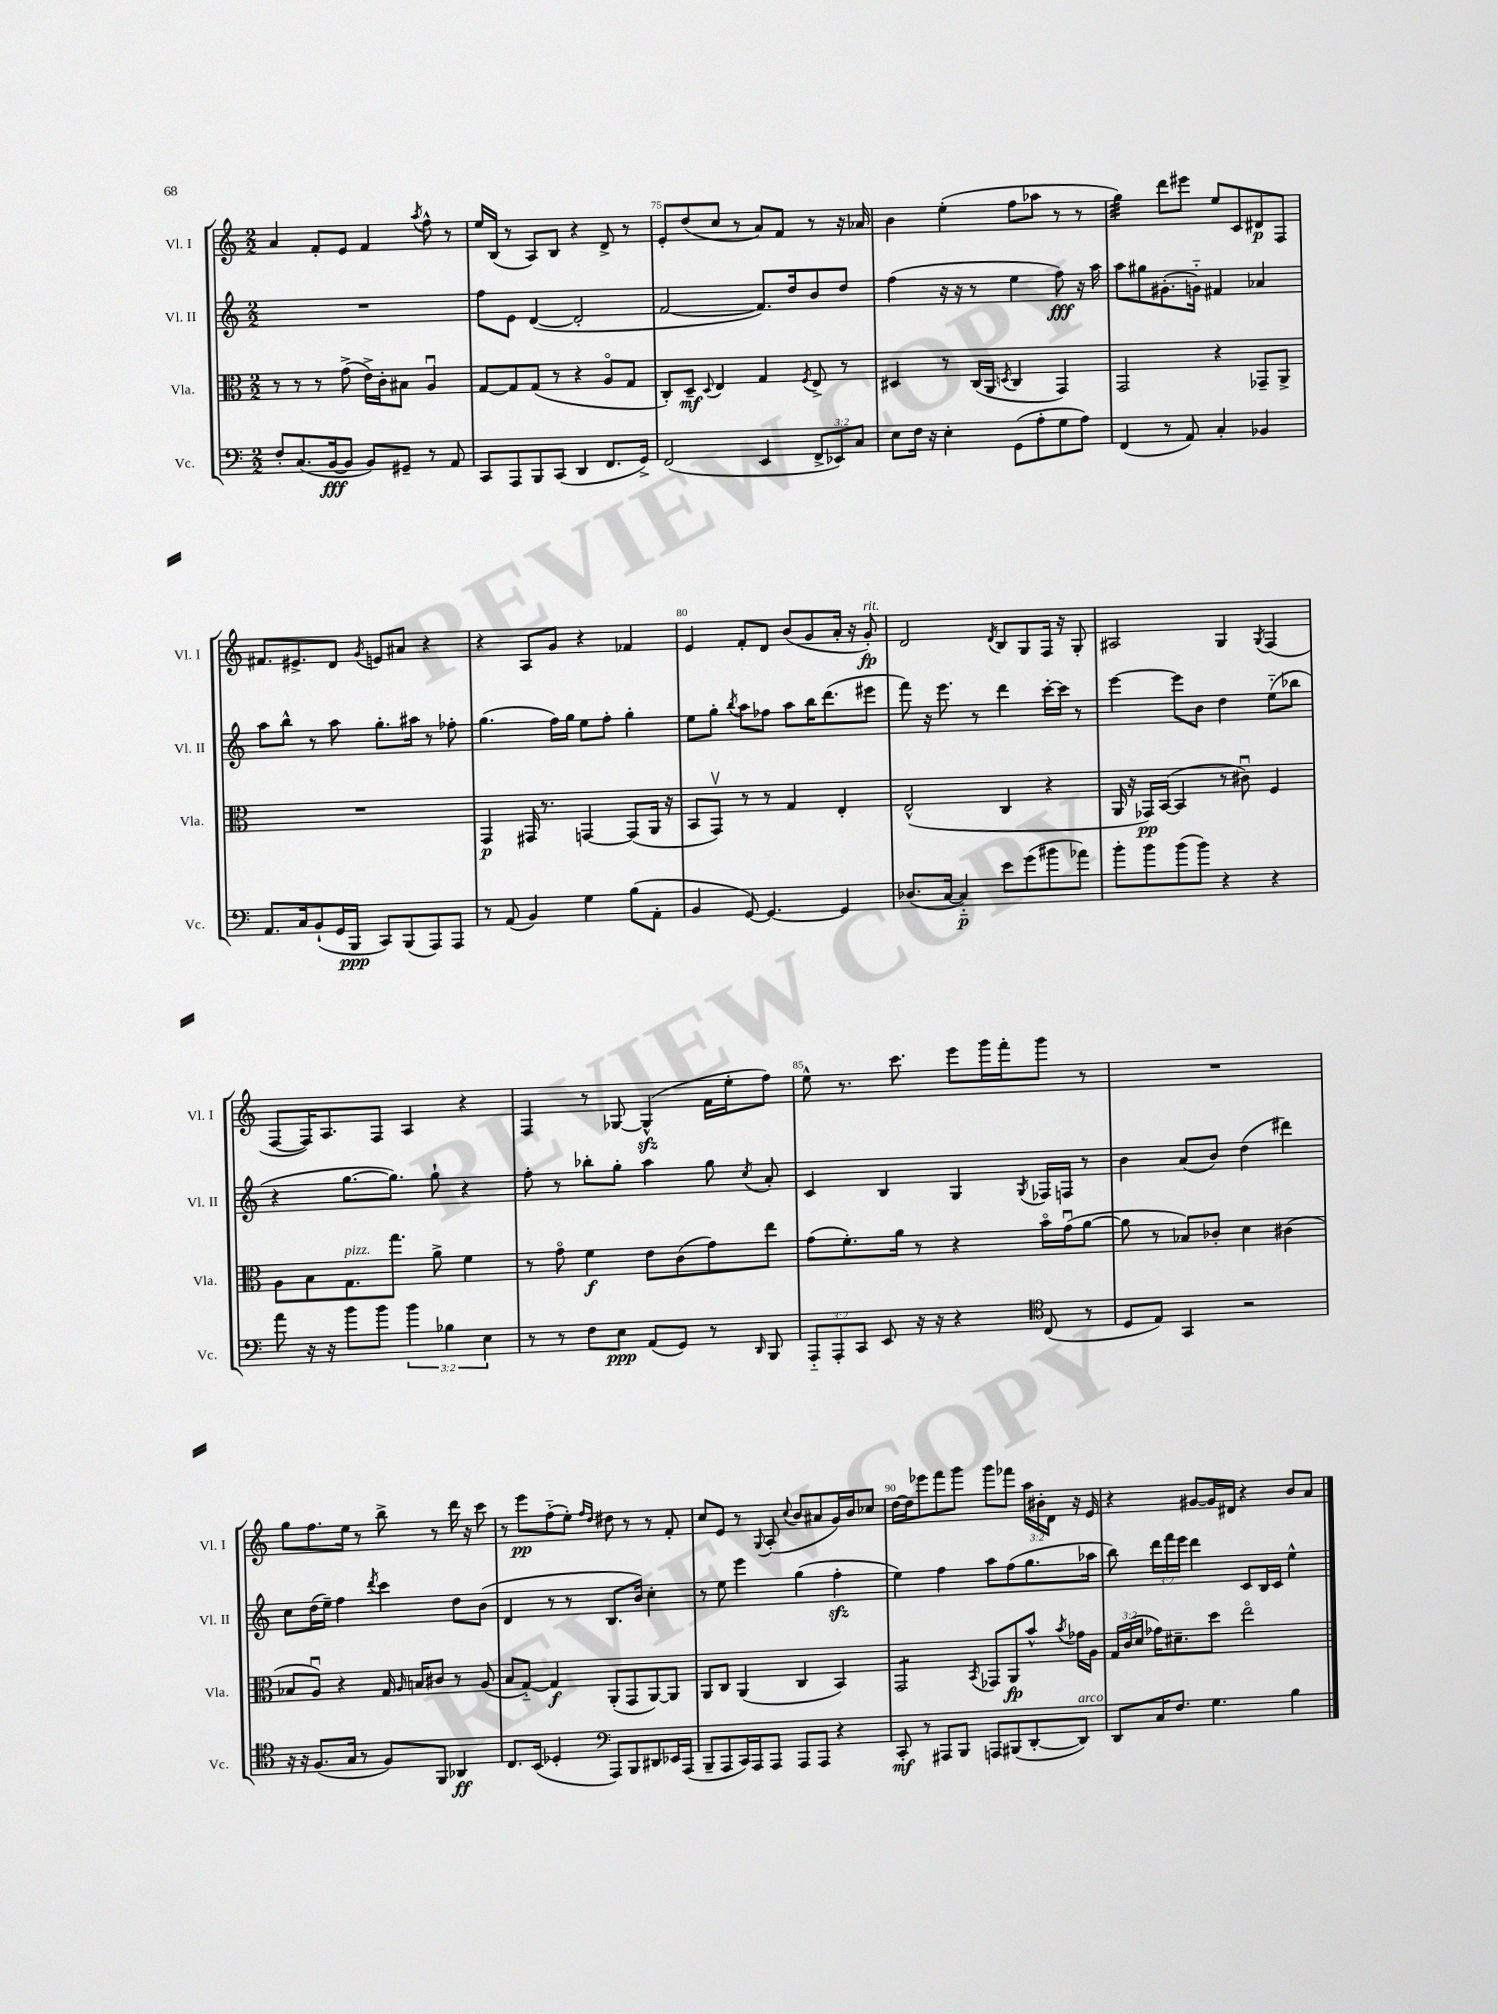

**kern	**kern	**kern	**kern
*staff4	*staff3	*staff2	*staff1
*clefF4	*clefC3	*clefG2	*clefG2
*k[]	*k[]	*k[]	*k[]
*M2/2	*M2/2	*M2/2	*M2/2
8F'	8r	1r	4a
(8.C	8r	.	.
.	8r	.	8f'
[16BB	.	.	.
8BB]	(8g^	.	8e
8BB)	16e^)	.	4f
.	16c'	.	.
8GG#~	8B#	.	.
.	.	.	8qaa
8r	4Au	.	8ff^^
8AA	.	.	8r
=	=	=	=
8CC	[8G	8ff	16ee
.	.	.	(16B
8AAA	8G]	8e	8r
8BBB	(8G	([4d	8A)
(8CC	8r	.	8B
4DD	4r	2d']	4r
8.FF	8Ao	.	8d^
.	8G	.	8r
16GG^)	.	.	.
=	=	=	=
(2FF	8C')	[2f	8e'
.	8D~	.	(8dd
.	8qqD	.	.
.	4E	.	8cc
.	.	.	8r
4EE	4G	8.f])	8a)
.	.	.	8f
.	.	16dd	.
.	8qF	.	.
12FF^	8E^	8b	8r
12EE-)	.	.	.
.	8r	8dd	16r
12C	.	.	.
.	.	.	16a-
=	=	=	=
8E	4D#	(4ff	4b
16F	.	.	.
16r	.	.	.
4E'	8r	16r	(4ee'
.	.	16r	.
.	(16C	8r	.
.	16AA	.	.
.	8qD	.	.
(8GG	4C	4ee	8ff
8A'	.	.	8aa-
8G	4GG)	8ff)	8r
8A)	.	16r	8r
.	.	16aa	.
=	=	=	=
(4FF	2GG	8aa	4gg)
.	.	8gg#	.
8r	.	(8.g#'	8ddd
8AA)	.	.	8eee#
.	.	16g'~)	.
4C'	4r	4f#	8ee
.	.	.	8c
4BB-	8GG-~	4a-	8d#
.	8AA^	.	8F
=	=	=	=
8.AA	1r	8aa	8.f#
.	.	8bb^^	.
16C	.	.	8.e#^
(8BB`	.	8r	.
16GG	.	8aa	8d
16BBB	.	.	.
.	.	.	8qg
8CC)	.	8.gg'	8e
(8BBB	.	.	8a#
.	.	16aa#	.
8AAA)	.	8r	4r
8AAA	.	8ff-'	.
=	=	=	=
8r	4GG	(4.gg	4r
(8AA	.	.	.
4BB)	16GG#	.	8A
.	8.r	.	.
.	.	16ff)	8g
.	.	16gg	.
4G	[4GG	8ee	4r
.	.	8ff'	.
(8B	(8GG]	4gg'	4f-
8AA'	16AA	.	.
.	16r	.	.
=	=	=	=
4BB	8BB	8ee	4e
.	8GGv)	8gg'	.
.	.	8qbb	.
[8GG)	8r	8aa	8f'
4.GG_	8r	8ff-	8d
.	4G	8aa	(8b
.	.	16bb	8g
.	.	(8.ddd	.
4GG]	4E'	.	16a'
.	.	.	16r
.	.	8eee#	8g')
=	=	=	=
(8.D-	(2E^^	8fff)	2d
.	.	16r	.
[16C	.	8.eee	.
4C'~])	.	.	.
.	.	8r	.
.	.	.	8qd
8e	4C	4ddd	8B
(8g	.	.	8G
8b#	4r	[16ccc'	16F
.	.	16ccc]	16r
8a-)	.	8r	8G'
=	=	=	=
8b'	16AA	[4eee	2A#
.	16r	.	.
8b	16GG-)	.	.
.	([16BB	.	.
(8b	4BB]	8eee]	.
8b)	.	8b	.
4r	8r	4dd	4G
.	8c#u)	.	.
.	.	.	8qG
4r	4F	(8ee'~	(4F
.	.	8bb-	.
=	=	=	=
8a	8A	4r	[8F
16r	8B	.	16F])
16r	.	.	8.A
8b	8.G	[8.gg	.
8b	.	.	8F
.	8.gg	8.gg])	.
6b	.	.	4A
.	8a^	8gg`	.
6B-	.	.	.
.	4f	4r	4r
6E	.	.	.
=	=	=	=
8r	8r	8ff'	4F
8r	8go	8r	.
8F	4f	8bb-'	8r
8E	.	8gg'	[8G-
(8AA	8e	4aa	(4G-^^]
8GG)	(8c	.	.
8r	8g)	8gg	16f
.	.	.	16ee'
16qqDD	.	8qcc	.
8BBB	8ee	8a'	8ff)
=	=	=	=
12AAA'~	(8g	4c	8ee^^
12AAA'	.	.	.
.	8.f')	.	8.r
12CC	.	.	.
8EE	.	4B	.
.	16a	.	8.ccc
16r	8r	.	.
16r	.	.	.
4r	4r	4G	8eee
.	.	.	16ggg
.	.	.	16fff'
*clefC4	*	*	*
.	.	8qG	.
(8C	16bo	16F-	8ggg
.	(16gu	16F	.
8r	[8a	8r	8r
=	=	=	=
8D	8a]	4b	1r
8E)	8r	.	.
4GG	8B-)	(8a	.
.	8c-'	8b)	.
2r	4d	(4dd	.
.	(4c#	4ddd#)	.
=	=	=	=
16r	8B-	8cc	8gg
16r	.	.	.
(8.F	8Au)	(16dd	8.ff
.	.	16ee~)	.
.	4r	4ff	.
16G	.	.	16ee
8r	.	.	8r
.	.	8qddd	.
8F)	16G	4ccc	8bb^
.	16qqA	.	.
.	16B	.	.
8FF	8c#	.	8r
4AA-	8r	8dd	16ddd
.	.	.	16r
.	(8A	(8b	8ccc
=	=	=	=
8.C	8B	4d	8r
.	[8G'~)	.	8eee
(16BB	.	.	.
4D-'	4G]	8r	(8ff'~
.	.	8r	8ee')
*clefF4	*	*	*
.	.	.	16qqff
.	.	.	16qqdd
8AAA)	(8AA'	8.B	8dd#
8BBB	8GG	.	8r
.	.	16b)	.
8DD#	[8AA)	4cc'	8r
16EE-	8AA]	.	8f'
(16AAA	.	.	.
=	=	=	=
8BBB~	8AA	8r	8cc
8AAA	8C	8ee	8e
16CC)	(4AA	4eee	8r
16AAA	.	.	.
.	.	.	8qqG
8AAA	.	.	(8A'
.	.	.	8qqcc
8AAA	4C	(4gg	8b
8AAA	.	.	8a#
4r	4BB)	4ff'	16g)
.	.	.	16b
.	.	.	8cc-
=	=	=	=
8CC'	2GG	4ee)	[16dd
.	.	.	16dd]
8r	.	.	8eee-
8AAA#	.	4ff	8fff
8BBB	.	.	8ggg
.	8qBB	.	.
8AAA	8GG-	8aa	8ggg
(8BBB#	8AA	(8ff	8fff-
[8DD'	8b^^	8.gg	24aa
.	.	.	24b#'
.	.	.	24d
.	8qb	.	.
8DD])	16g-	.	16r
.	16A	16aa-	16e
=	=	=	=
8DD	24G	8bb)	4r
.	(24c	.	.
.	24d	.	.
16C	16g-)	24ddd	.
.	.	24fff	.
8.F	8.d#~	.	.
.	.	24eee	.
.	.	4ddd	[8g#
4.G	8dd	.	16g#]
.	.	.	16d#
.	2eeo	8c	4r
.	.	16B	.
.	.	16c	.
4B	.	4ee^^	8b
.	.	.	8a
==	==	==	==
*-	*-	*-	*-
